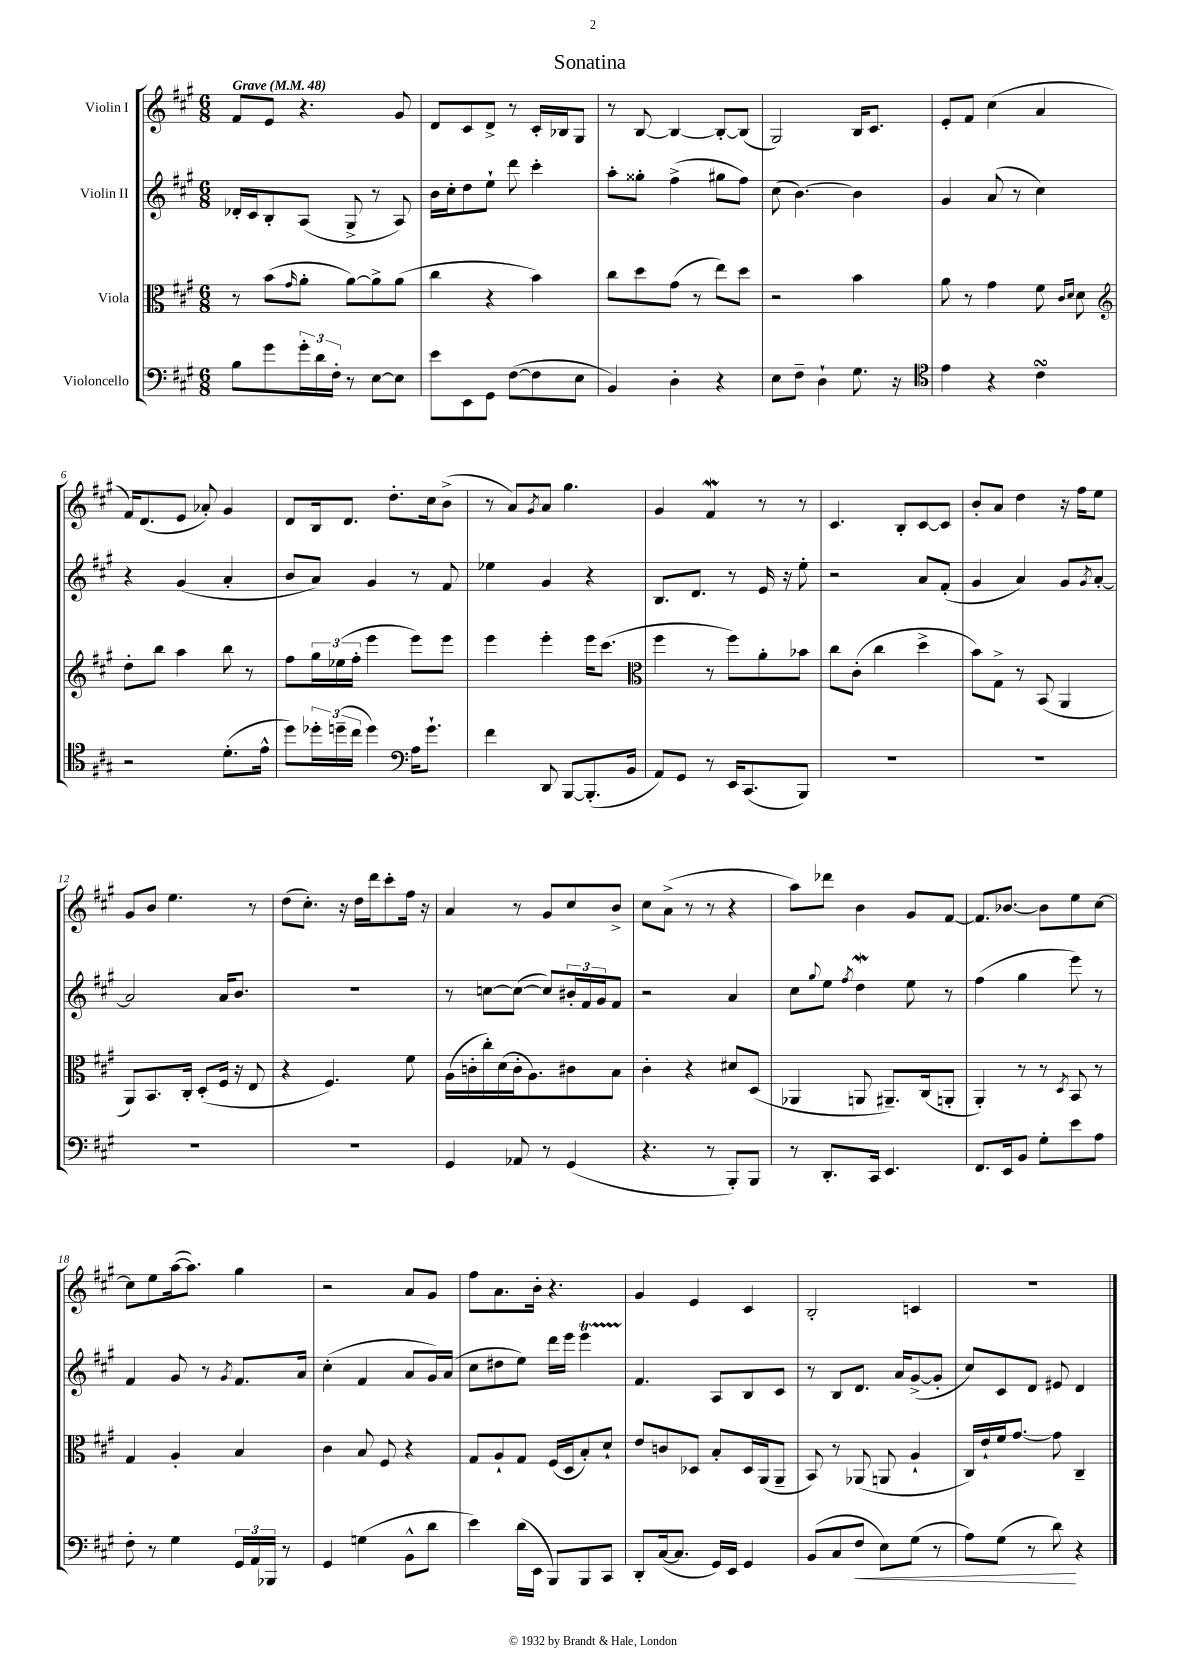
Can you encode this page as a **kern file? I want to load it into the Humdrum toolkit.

**kern	**dynam	**kern	**kern	**kern
*part4	*part4	*part3	*part2	*part1
*staff4	*staff4	*staff3	*staff2	*staff1
*I"Violoncello	*	*I"Viola	*I"Violin II	*I"Violin I
*clefF4	*	*clefC3	*clefG2	*clefG2
*k[f#c#g#]	*	*k[f#c#g#]	*k[f#c#g#]	*k[f#c#g#]
*M6/8	*	*M6/8	*M6/8	*M6/8
*MM48	*	*MM48	*MM48	*MM48
=1	=1	=1	=1	=1
!	!	!	!	!LO:TX:a:B:t=Grave
8B\L	.	8r	16d-X'/LL	8f#/L
.	.	.	16c#/J	.
8g#\	.	(8b\L	8B'/	8e/J
.	.	16qqg#/	.	.
24g#'\L	.	8a'\J	(8A/J	4.r
24d\	.	.	.	.
24F#'\JJ	.	.	.	.
8r	.	[8a\L)	8G#^/	.
[8E\L	.	8a^\]	8r	.
8E\J]	.	(8a\J	8A/)	8g#/
=2	=2	=2	=2	=2
8e\L	.	4cc#\	16b\LL	8d/L
.	.	.	16cc#'\J	.
8EE\	.	.	8dd\	8c#/
8GG#\J	.	4r	8ee`\J	8d^/J
([8F#\L	.	.	8ddd\	8r
8F#\]	.	4b\)	4ccc#'\	16c#'/LL
.	.	.	.	16B-X/J
8E\J	.	.	.	8G#/J
=3	=3	=3	=3	=3
4BB/)	.	8cc#\L	8aa'\L	8r
.	.	8dd\	8gg##X'\J	[8B/
4D'\	.	(8g#\J	(4ff#^\	4B/_
.	.	8r	.	.
4r	.	8ee\L)	8gg#X\L	8B'/L_
.	.	8dd\J	8ff#\J)	(8B/J]
=4	=4	=4	=4	=4
8E\L	.	2r	(8cc#\	2G#/)
8F#~\J	.	.	[4.b\)	.
4D`\	.	.	.	.
8.G#\	.	4b\	4b\]	16B/KL
.	.	.	.	8.c#/J
16r	.	.	.	.
=5	=5	=5	=5	=5
*clefC4	*	*	*	*
4e\	.	8a\	4g#/	8e'/L
.	.	8r	.	8f#/J
4r	.	4g#\	(8a/	(4cc#\
.	.	.	8r	.
4c#sSsS\	.	8f#\	4cc#\)	4a/
.	.	16qqc#/LL	.	.
.	.	16qqd/JJ	.	.
.	.	8d\	.	.
!!LO:LB:g=z
=6	=6	=6	=6	=6
*	*	*clefG2	*	*
2r	.	8dd'\L	4r	16f#/KL)
.	.	.	.	(8.d/
.	.	8bb\J	.	.
.	.	4aa\	(4g#/	8e/J
.	.	.	.	8a-X'/)
(8.d'\L	.	8bb\	4a'/	4g#/
.	.	8r	.	.
16e^^\Jk	.	.	.	.
=7	=7	=7	=7	=7
8dd\L)	.	8ff#\L	8b/L	8d/L
24dd-X'\L	.	24gg#\L	8a/J)	16B/k
(24ddn~\	.	(24ee-X\	.	.
.	.	.	.	8.d/J
24cc#\JJ	.	24ff#'\JJ	.	.
4dd\)	.	4eee\	4g#/	.
.	.	.	.	8.dd'\L
*clefF4	*	*	*	*
16A\KL	.	8eee\L)	8r	.
8.g#`\J	.	.	.	16cc#\k
.	.	8eee\J	8f#/	(8b^\J
=8	=8	=8	=8	=8
4f#\	.	4eee\	4ee-X\	8r
.	.	.	.	8a/L)
.	.	.	.	8qg#/
8DD/	.	4eee'\	4g#/	8a/J
[8BBB/L	.	.	.	4.gg#\
(8.BBB'/]	.	16eee\KL	4r	.
.	.	(8.ccc#\J	.	.
16BB/Jk	.	.	.	.
=9	=9	=9	=9	=9
*	*	*clefC3	*	*
8AA/L)	.	4ff#\	8.B/L	4g#/
8GG#/J	.	.	.	.
.	.	.	8.d/J	.
8r	.	8r	.	4f#W/
16EE/KL	.	8ff#\L)	8r	.
(8.CC#/	.	.	.	.
.	.	8a'\	16e/	8r
.	.	.	16r	.
8BBB/J)	.	8b-X\J	8ee'\	8r
=10	=10	=10	=10	=10
2.r	.	8cc#\L	2r	4.c#/
.	.	(8c#'\J	.	.
.	.	4cc#\	.	.
.	.	.	.	8B'/L
.	.	4dd^\	8a/L	[8c#/
.	.	.	(8f#'/J	8c#/J]
=11	=11	=11	=11	=11
2.r	.	8b\L)	4g#/	8b'/L
.	.	8G#^\J	.	8a/J
.	.	8r	4a/)	4dd\
.	.	(8BB/	.	.
.	.	4AA/	8g#/L	16r
.	.	.	.	16ff#\KL
.	.	.	8qg#/	.
.	.	.	[8a'/J	8ee\J
!!LO:LB:g=z
=12	=12	=12	=12	=12
2.r	.	8AA/L)	2a/]	8g#/L
.	.	8.BB/	.	8b/J
.	.	.	.	4.ee\
.	.	16C#'/Jk	.	.
.	.	(8D'/L	.	.
.	.	16F#/Jk	16a/KL	.
.	.	16r	8.b/J	.
.	.	8E/	.	8r
=13	=13	=13	=13	=13
2.r	.	4r	2.r	(8dd\L
.	.	.	.	8.cc#'\J)
.	.	4.F#/)	.	.
.	.	.	.	16r
.	.	.	.	16dd\LL
.	.	.	.	16ddd\J
.	.	.	.	8ccc#'\
.	.	8f#\	.	16ff#\Jk
.	.	.	.	16r
=14	=14	=14	=14	=14
4GG#/	.	(16A\LL	8r	4a/
.	.	16cn'\	.	.
.	.	16cc#'\)	[8ccn\L	.
.	.	(16d\	.	.
8AA-X/	.	16c'\J	(8cc\J_	8r
.	.	8.A\)	.	.
8r	.	.	8cc/L])	8g#/L
(4GG#/	.	8c#X\	24b#X'/L	8cc#/
.	.	.	24f#/	.
.	.	.	24g#/J	.
.	.	8B\J	8f#/J	8b^/J
=15	=15	=15	=15	=15
4.r	.	4c#'\	2r	8cc#\L
.	.	.	.	(8a^\J
.	.	4r	.	8r
8r	.	.	.	8r
8BBB'/L)	.	8d#X/L	4a/	4r
8BBB/J	.	(8D/J	.	.
=16	=16	=16	=16	=16
8r	.	4AA-X/	8cc#\L	8aa\L)
.	.	.	8qqgg#/	.
8.DD'/L	.	.	8ee\J	8ddd-X\J
.	.	.	8qff#/	.
.	.	8AAn/	4ddw\	4b\
16CC#/Jk	.	.	.	.
4.EE/	.	8.AA#X~/L)	.	.
.	.	.	8ee\	8g#/L
.	.	(16C#/k	.	.
.	.	8AAn'/J	8r	[8f#/J
=17	=17	=17	=17	=17
8.FF#/L	.	4AA'/)	(4ff#\	8.f#/L]
16EE/k	.	.	.	[8.b-X/J
8BB/J	.	8r	4gg#\	.
8G#'\L	.	8r	.	8b-\L]
.	.	8qD/	.	.
8e\	.	8BB/	8eee\)	8ee\
8A\J	.	8r	8r	[8cc#\J
!!LO:LB:g=z
=18	=18	=18	=18	=18
8F#'\	.	4G#/	4f#/	8cc#\L]
8r	.	.	.	8ee\
4G#\	.	4A'/	8g#/	([16aa\k
.	.	.	.	8.aa\J])
.	.	.	8r	.
.	.	.	8qg#/	.
24GG#/LL	.	4B/	8.f#/L	4gg#\
24AA/	.	.	.	.
24BBB-X/JJ	.	.	.	.
8r	.	.	.	.
.	.	.	16a/Jk	.
=19	=19	=19	=19	=19
4GG#/	.	4c#\	(4cc#'\	2r
(4Gn\	.	8B/	4f#/	.
.	.	8F#/	.	.
8BB^^\L	.	4r	8a/L	8a/L
8d\J	.	.	16g#/L)	8g#/J
.	.	.	(16a/JJ	.
=20	=20	=20	=20	=20
4e\)	.	8G#/L	8cc#\L	8ff#\L
.	.	8A`/	8dd#X\	8.a\
(16d\LL	.	8G#/J	8ee\J)	.
16EE\JJ	.	.	.	16b'\Jk
8BBB/L)	.	(16F#/LL	16ddd\LL	4.r
.	.	16D/J	16eee\JJ	.
8BBB/	.	8B'/)	4eeeT\	.
8CC#/J	.	8d`/J	.	.
=21	=21	=21	=21	=21
8DD'/L	.	8e/L	4.f#/	4g#/
([16C#/k	.	8cn/	.	.
8.C#/J]	.	.	.	.
.	.	8D-X/J	.	4e/
16GG#/LL)	.	8B'/L	8A/L	.
16EE/JJ	.	.	.	.
4GG#/	.	16D-/L	8B/	4c#/
.	.	(16AA/J	.	.
.	.	8AA~/J	8c#/J	.
=22	=22	=22	=22	=22
(8BB/L	.	8BB/)	8r	2B'/
8C#/	.	8r	8B/L	.
!	!LO:HP:b	!	!	!
8F#/J	<	(8AA-X/	8.d/J	.
8E\L)	.	8AAn/	.	.
.	.	.	16a/KL	.
(8G#\J	.	4A`/	([8g#^/	4cn/
8r	.	.	8g#'/J]	.
=23	=23	=23	=23	=23
8A\L)	.	16C#/LL)	8cc#/L)	2.r
.	.	16e`/	.	.
(8G#\J	.	16f#/J	8c#/	.
.	.	[8.g#/J	.	.
8r	.	.	8d/J	.
8d\)	.	8g#\]	8e#X/	.
4r	[	4C#~/	4d/	.
==	==	==	==	==
*-	*-	*-	*-	*-
